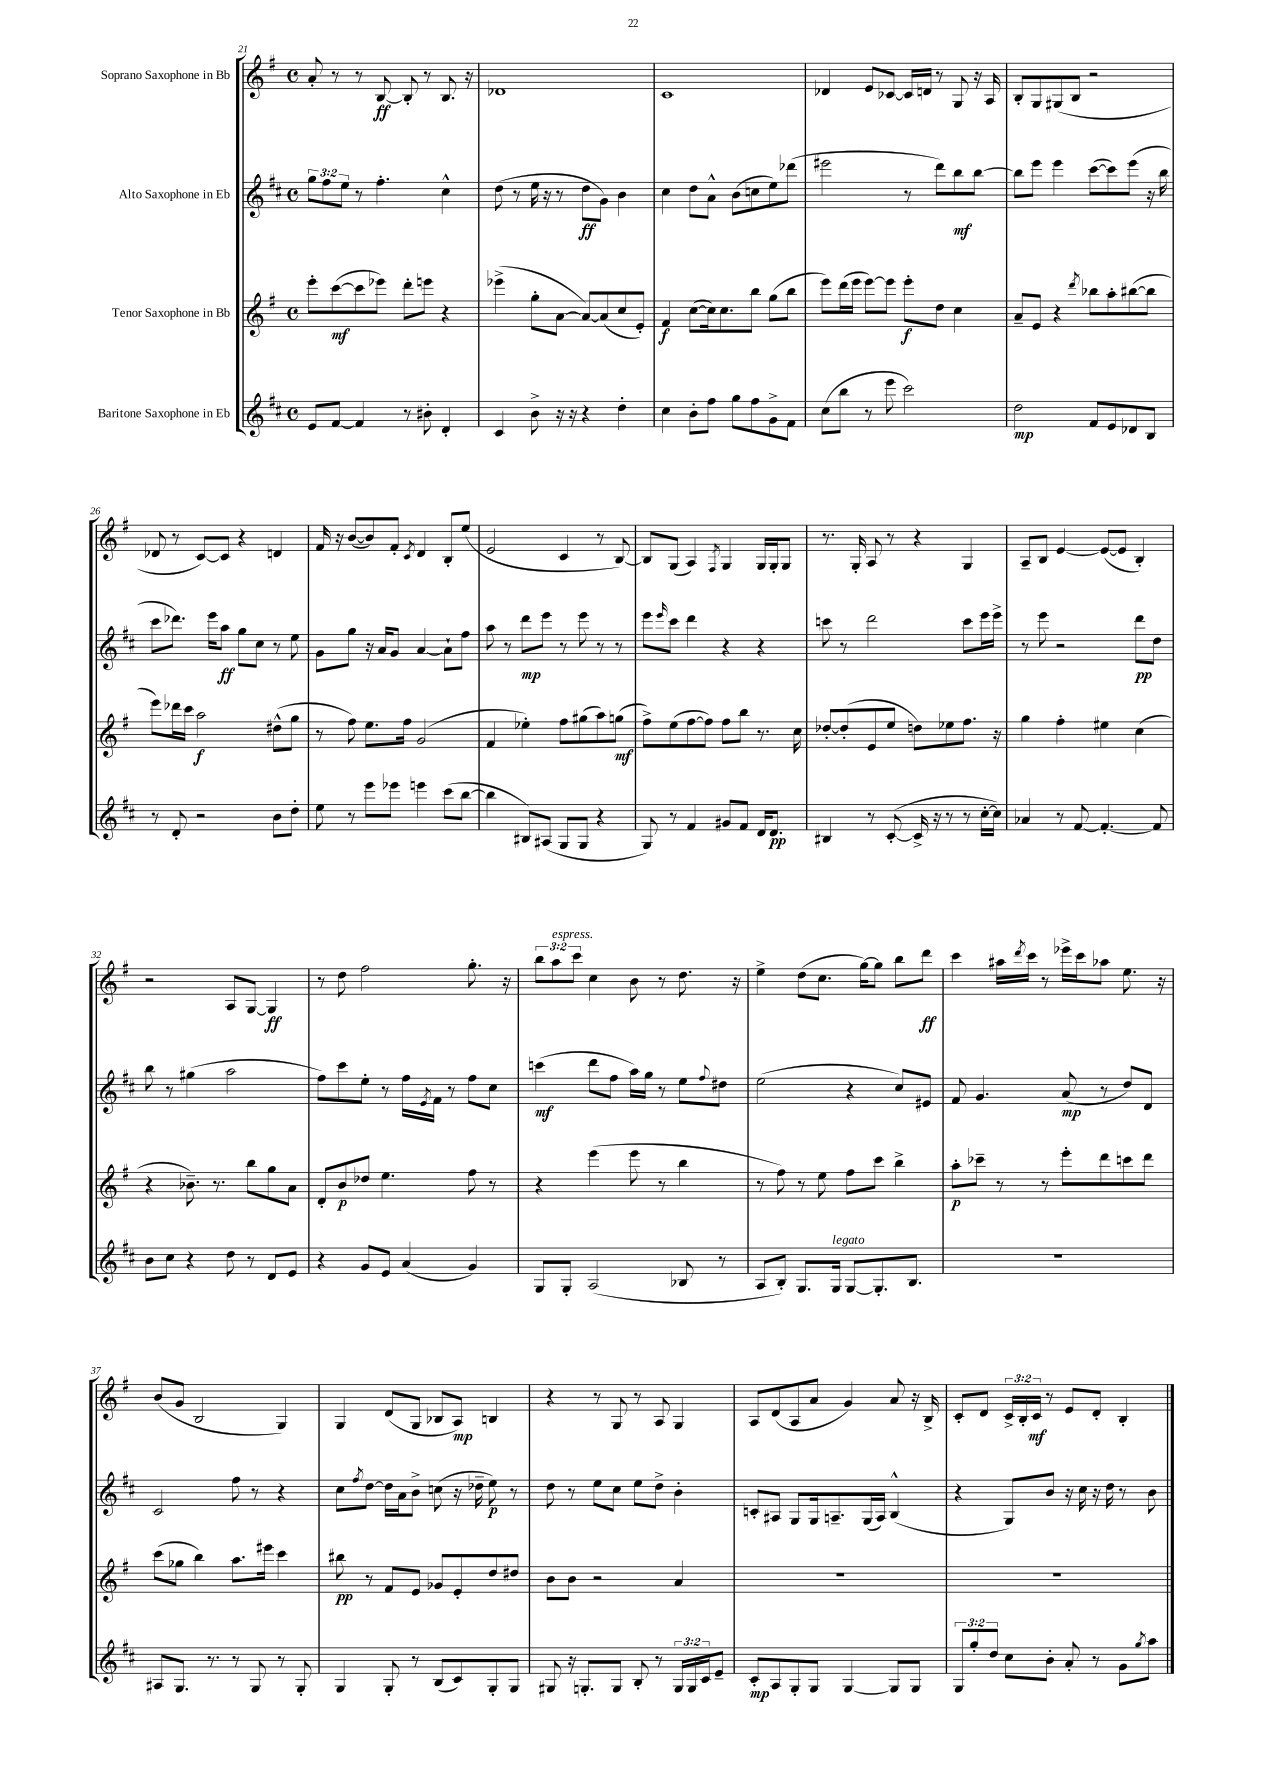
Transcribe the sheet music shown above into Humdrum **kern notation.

**kern	**kern	**kern	**kern
*staff4	*staff3	*staff2	*staff1
*clefG2	*clefG2	*clefG2	*clefG2
*k[f#c#]	*k[f#]	*k[f#c#]	*k[f#]
*M4/4	*M4/4	*M4/4	*M4/4
*met(c)	*met(c)	*met(c)	*met(c)
8e	8eee'	12gg	8a'
.	.	12ff#	.
[8f#	([8ccc	.	8r
.	.	12ee	.
4f#]	8ccc]	8r	8r
.	8eee-)	4.ff#'	[8B
8r	8ddd'	.	8B']
8b#'	8eee	.	8r
4d'	4r	4cc#^^	8.B
.	.	.	16r
=	=	=	=
4c#	(4eee-^	(8dd	1d-
.	.	8r	.
8b^	8gg'	16ee	.
.	.	16r	.
16r	[8a	8r	.
16r	.	.	.
4r	8a_)	8dd	.
.	(8a]	8g)	.
4dd'	8cc	4b	.
.	8e')	.	.
=	=	=	=
4cc#	4f#	4cc#	1c
8b'	([8cc	8dd	.
8ff#	16cc])	8a^^	.
.	8.cc	.	.
8gg	.	(8b	.
8ff#	8bb	8cc	.
8g^	(8gg	8ee)	.
8f#	8bb	(8ddd-	.
=	=	=	=
(8cc#	8eee)	2eee#	4d-
8bb	(16ddd	.	.
.	16eee	.	.
8r	[8eee)	.	8e
8eee	8eee]	.	[8c-
2ccc#)	8eee'	8r	16c-]
.	.	.	16d
.	8dd	8ddd)	8r
.	4cc	8bb	8G
.	.	[8bb	16r
.	.	.	16A
=	=	=	=
2dd	8a~	8bb]	8B'
.	8e	8eee	8G
.	4r	4eee	(8G#
.	.	.	8B
.	8qddd	.	.
8f#	8bb-	([8ccc#	2r
8e	8aa'	8ccc#])	.
8d-	([8bb#	(8eee	.
8B	8bb#]	16r	.
.	.	16bb	.
=	=	=	=
8r	8eee)	8ccc#	8d-
8d'	16ddd-	8.ddd-)	8r
.	16ccc	.	.
2r	2aa	.	[8c)
.	.	16eee	.
.	.	8aa	8c]
.	.	8gg	4r
.	.	8cc#	.
8b	(8dd#^^	8r	4d
8dd'	8gg	8ee	.
=	=	=	=
8ee	8r	8g	16f#
.	.	.	16r
8r	8ff#)	8gg	([8b
8eee	8.ee	16r	8b])
.	.	16a	.
8eee-	.	8g	8f#'
.	16ff#	.	.
.	.	.	8qc
4eee	(2g	[4a	4d
(8ccc#	.	8a`]	8B'
[8bb	.	8ff#	(8ee
=	=	=	=
4bb]	4f#	8aa	2e
.	.	8r	.
8B#)	4ee-')	8ddd	.
(8A#	.	8eee	.
8G	8ff#	8r	4c
8G	(8gg#	8eee	.
4r	8aa)	8r	8r
.	(8gg	8r	[8B)
=	=	=	=
8G)	8ff#^)	8eee	8B]
.	.	16qqeee	.
8r	(8ee	8ccc#	(8G
4f#	[8ff#	4ddd	4A)
.	8ff#])	.	.
.	.	.	8qF#
8g#	8ff#	4r	4G
8f#	8bb	.	.
16d	8.r	4r	16G
8.d	.	.	16G'
.	.	.	8G
.	16cc	.	.
=	=	=	=
4B#	[8dd-'	8ccc	8.r
.	(8dd-']	8r	.
.	.	.	16G'
8r	8e	2ddd	8A
([8c#'	8ee	.	8r
16c#^]	8dd)	.	4r
16r	.	.	.
8r	8ee-	.	.
8r	8.ff#	8ccc	4G
[16cc#'	.	16eee	.
16cc#])	16r	16eee^	.
=	=	=	=
4a-	4gg	8r	8A~
.	.	8eee	8B
8r	4ff#'	2r	[4e
[8f#	.	.	.
4.f#'_	4ee#	.	(8e_
.	.	.	8e]
.	(4cc	8ddd	4B')
8f#]	.	8dd	.
=	=	=	=
8b	4r	8bb	2r
8cc#	.	8r	.
4r	8.b-~)	(4gg#	.
.	8.r	.	.
8dd	.	2aa	8A
8r	8bb	.	[8G
8d	8gg	.	4G]
8e	8a	.	.
=	=	=	=
4r	8d'	8ff#)	8r
.	8b	8ccc#	8dd
8g	8dd-	8ee'	2ff#
8e	4.ee	8r	.
(4a	.	16ff#	.
.	.	8qe	.
.	.	16f#	.
.	.	8r	.
4g)	8ff#	8ff#	8.gg'
.	8r	8cc#	.
.	.	.	16r
=	=	=	=
8G	4r	(4ccc	12bb
.	.	.	12aa
8G'	.	.	.
.	.	.	12ccc
(2A	(4eee	8ddd	4cc
.	.	8ff#	.
.	8eee	16aa)	8b
.	.	16gg	.
.	8r	8r	8r
8B-	4bb	8ee	8.dd
.	.	8qqff#	.
8r	.	8dd#	.
.	.	.	16r
=	=	=	=
8A	8r	(2ee	4ee^
8B')	8ff#)	.	.
8.G	8r	.	(8dd
.	8ee	.	8.cc
16G	.	.	.
[8G	8ff#	4r	.
.	.	.	[16gg)
8.G']	8ccc	.	8gg]
.	4bb^	8cc#)	8bb
8.B	.	.	.
.	.	8e#	8ddd
=	=	=	=
1r	8aa'	8f#	4ccc
.	8ccc-~	4.g	.
.	8r	.	16aa#
.	.	.	8qddd
.	.	.	16ccc
.	8r	.	8r
.	8eee'	(8a	16eee-^
.	.	.	16ccc
.	8ddd	8r	8aa-
.	8ccc	8dd)	8.ee
.	8ddd	8d	.
.	.	.	16r
=	=	=	=
8A#	(8ccc	2c#	(8b
8.G	8gg-	.	8g
.	4bb)	.	2B
8.r	.	.	.
8r	8.aa	8ff#	.
8G	.	8r	.
.	16eee#	.	.
8r	4ccc	4r	4G)
8G'	.	.	.
=	=	=	=
4G	8bb#	8cc#	4G
.	.	8qff#	.
.	8r	[8dd	.
8G'	8f#	16dd]	(8d
.	.	16a	.
8r	8e	8b^	8G
(8B	8g-	(8cc	8B-
8c#)	8e'	16r	8A)
.	.	16dd-~	.
8G'	8dd	8ee)	4B
8G	8dd#	8r	.
=	=	=	=
8G#	8b	8dd	4r
16r	8b	8r	.
8.G'	.	.	.
.	2r	8ee	8r
8G	.	8cc#	8G
8B'	.	8ee	8r
8r	.	8dd^	8A
24G	4a	4b'	4G
24G	.	.	.
24c#	.	.	.
8e~	.	.	.
=	=	=	=
8c#'	1r	8c'	8A
8A	.	8A#	(8d
8G'	.	8G	8A
8G	.	16G	8a
.	.	8.A~	.
[4G	.	.	4g)
.	.	(16G	.
.	.	16A)	.
8G]	.	(4B^^	8a
8G	.	.	16r
.	.	.	16B^
=	=	=	=
12G	1r	4r	8c'
12gg'	.	.	.
.	.	.	8d
12dd	.	.	.
8cc#	.	8G)	24c^
.	.	.	24B'
.	.	.	24c
8b'	.	8b	8r
8a'	.	16r	8e
.	.	16cc#	.
8r	.	16r	8d'
.	.	16dd	.
8g	.	8r	4B'
8qgg	.	.	.
8aa	.	8b	.
==	==	==	==
*-	*-	*-	*-
